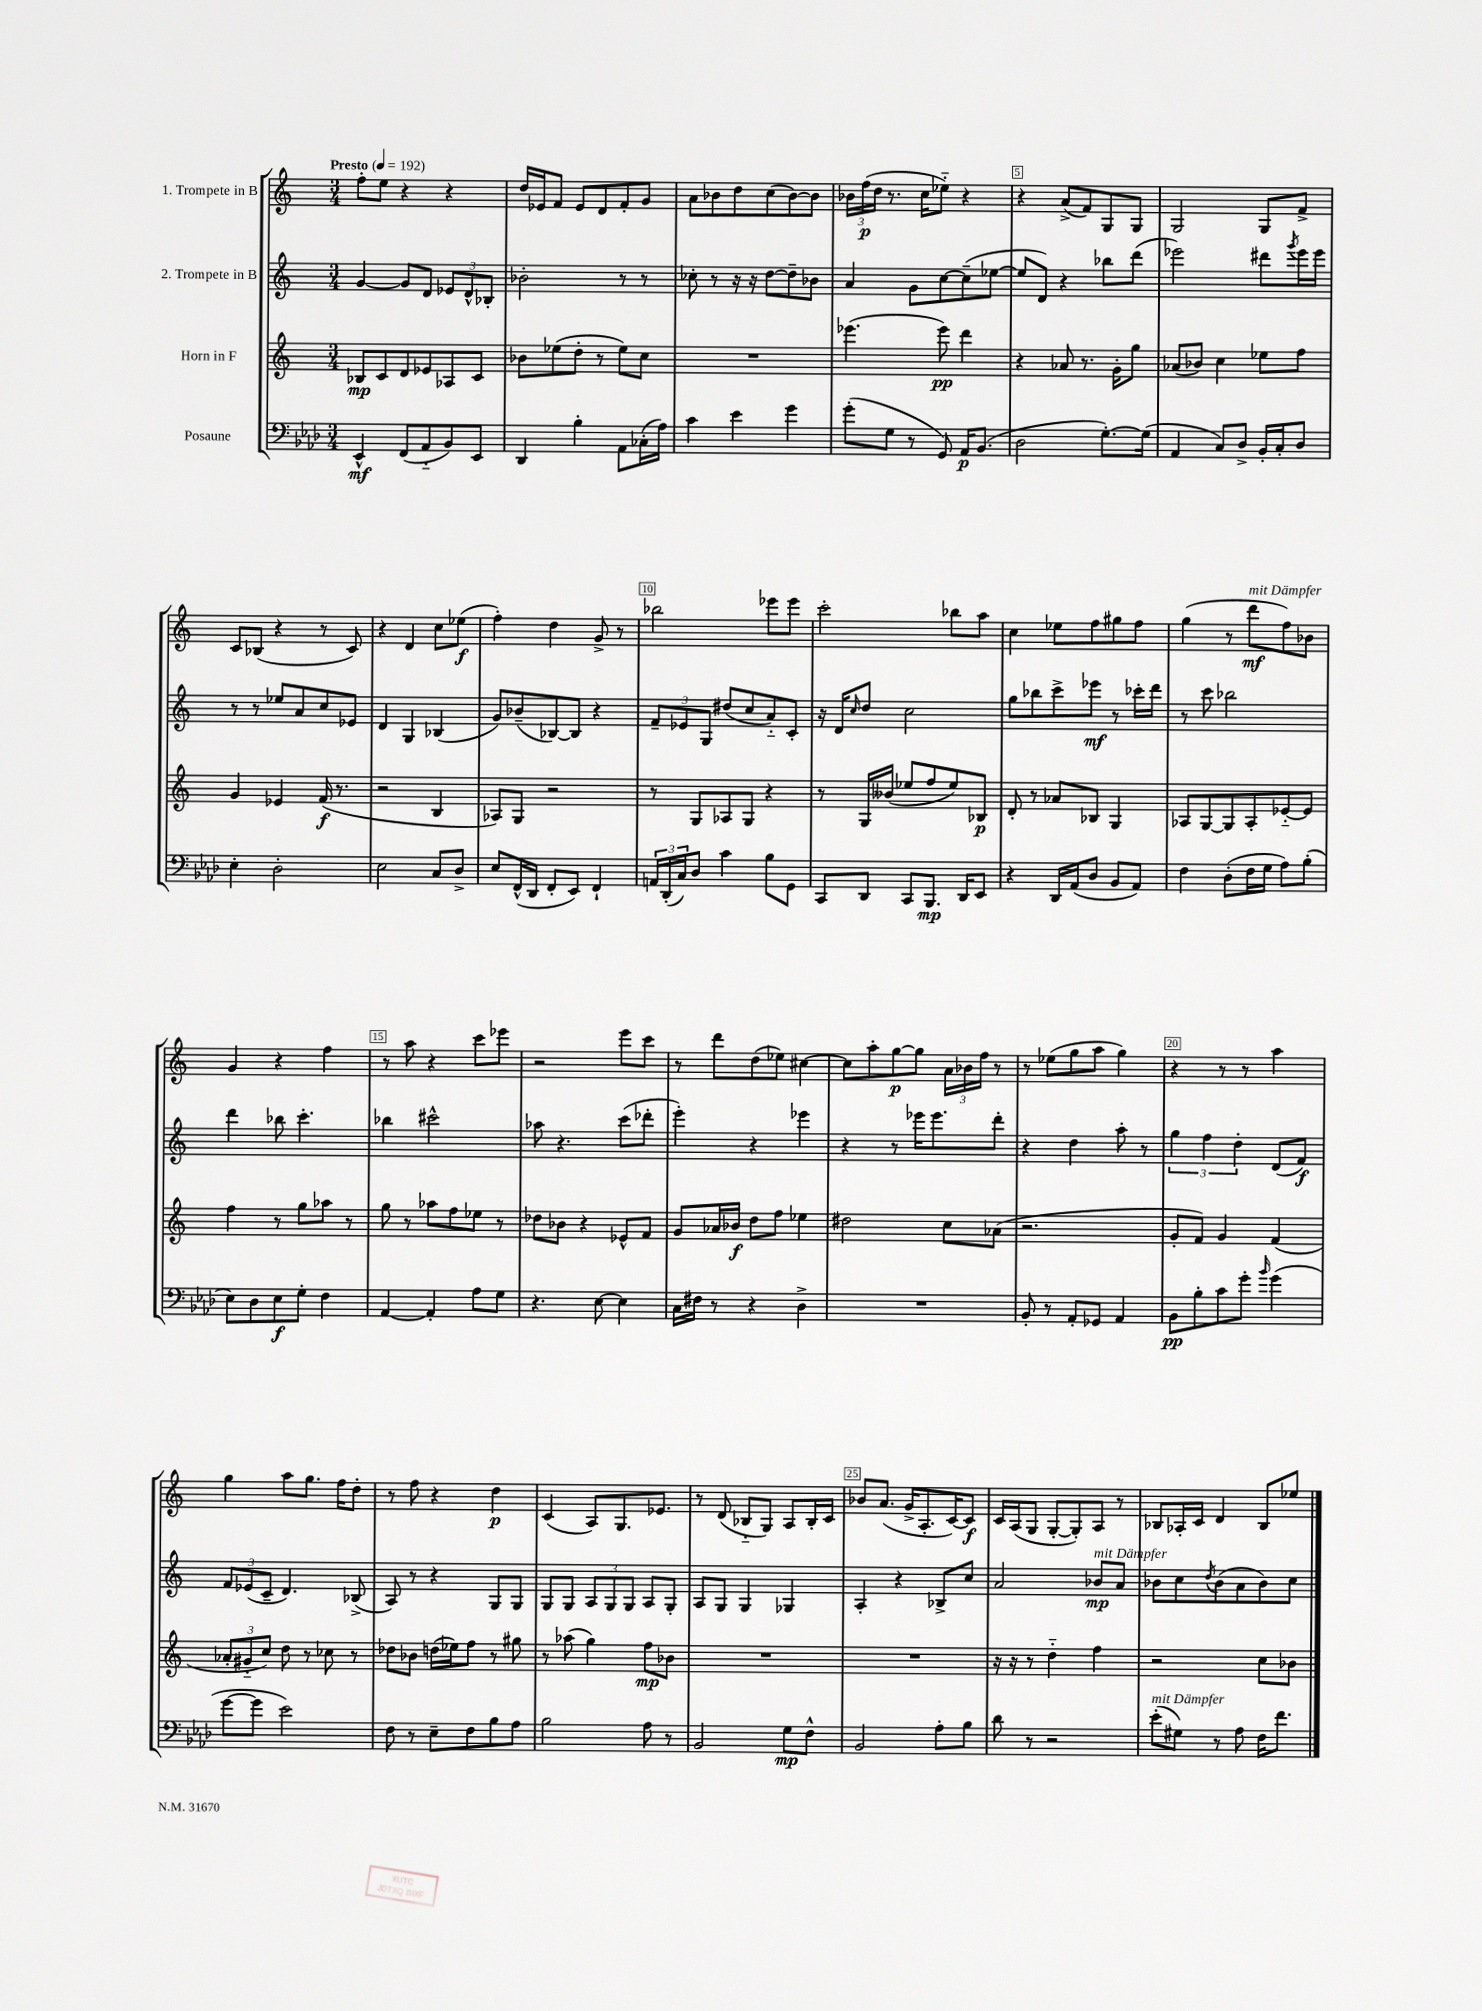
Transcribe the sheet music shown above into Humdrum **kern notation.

**kern	**kern	**kern	**kern
*staff4	*staff3	*staff2	*staff1
*clefF4	*clefG2	*clefG2	*clefG2
*k[b-e-a-d-]	*k[]	*k[]	*k[]
*M3/4	*M3/4	*M3/4	*M3/4
*MM192	*MM192	*MM192	*MM192
4EE-^^	8B-	[4g	8ff'
.	8c	.	8ee
(8FF	8d	8g]	4r
8AA-'~	8e-	8d	.
8BB-)	8A-	12e-	4r
.	.	12d^^	.
8EE-	8c	.	.
.	.	12B-'	.
=	=	=	=
4DD-	8b-	2b-'	16dd
.	.	.	16e-
.	(8ee-	.	8f
4B-'	8dd'	.	8e-
.	8r	.	8d
8AA-	8ee-)	8r	8f'
(16C-'	8cc	8r	8g
16A-)	.	.	.
=	=	=	=
4c	2.r	8cc-'	8a
.	.	8r	8b-
4e-	.	16r	8dd
.	.	16r	.
.	.	[8dd	(8cc
4g	.	8dd~]	[8b-)
.	.	8b-	8b-]
=	=	=	=
(8g'	(4.eee-	4a	24b-
.	.	.	(24ff
.	.	.	24dd
8G	.	.	8.r
8r	.	8g	.
.	.	.	16cc
8GG)	8eee-)	[8cc	8ee-'~)
16AA-	4ddd	(8cc~]	4r
(8.BB-	.	.	.
.	.	[8ee-	.
=	=	=	=
2D-	4r	8ee-]	4r
.	.	8d)	.
.	8a-	4r	(8a^
.	8.r	.	8f)
[8.G')	.	8bb-	8G
.	16g'	.	.
.	8gg	(8ddd	8G
(16G]	.	.	.
=	=	=	=
4AA-	(8a-	2eee-)	2G
.	8b-)	.	.
8C)	4cc	.	.
8D-^	.	.	.
16BB-'	8ee-	8ddd#	8G
16C'	.	.	.
.	.	8qggg	.
8D-	8ff	16eee-	8f^
.	.	16eee-	.
=	=	=	=
4E-'	4g	8r	8c
.	.	8r	(8B-
2D-'	4e-	8ee-	4r
.	.	8a	.
.	(16f	8cc	8r
.	8.r	.	.
.	.	8e-	8c)
=	=	=	=
2E-	2r	4d	4r
.	.	4G	4d
8C	4B	(4B-	8cc
8D-^	.	.	(8ee-
=	=	=	=
8E-	8A-)	8g)	4ff')
(16FF^^	8G	(8b-~	.
16DD-	.	.	.
8FF'	2r	[8B-)	4dd
8EE-)	.	8B-]	.
4FF`	.	4r	8g^
.	.	.	8r
=	=	=	=
24AA	8r	12f~	2bb-
(24DD-'	.	.	.
24C)	.	12e-	.
8D-	8G	.	.
.	.	12G	.
4c	8A-	(8dd#	.
.	8G	8cc	.
8B-	4r	8a'~)	8eee-
8GG	.	8c'	8eee-
=	=	=	=
8CC	8r	16r	2ccc'
.	.	16d	.
.	.	16qqcc	.
8DD-	16G	8dd	.
.	(16b--	.	.
8CC	8ee-	2cc	.
8.BBB-	8ff	.	.
.	8ee-)	.	8bb-
16DD-	.	.	.
8EE-	8B-	.	8aa
=	=	=	=
4r	8d'	8gg	4cc
.	8r	8bb-	.
16DD-	8a-	8ccc^	8ee-
(16AA-	.	.	.
8D-	8B-	8eee-	8ff
8BB-	4G	8r	8gg#
8AA-)	.	16ccc-'	8ff
.	.	16ddd	.
=	=	=	=
4F	8A-	8r	(4gg
.	[8G	8ccc	.
(8D-'	8G]	2bb-	8r
16F	8A-'	.	8ddd
16G	.	.	.
8A-)	[8e-'~	.	8ff)
(8B-'	8e-]	.	8b-
=	=	=	=
8E-)	4ff	4ddd	4g
8D-	.	.	.
8E-	8r	8bb-	4r
8G'	8gg	4.ccc'	.
4F	8aa-	.	4ff
.	8r	.	.
=	=	=	=
[4AA-	8gg	4bb-	8r
.	8r	.	8aa
4AA-']	8aa-	2ccc#^^	4r
.	8ff	.	.
8A-	8ee-	.	8ccc
8G	8r	.	8eee-
=	=	=	=
4.r	8dd-	8aa-	2r
.	8b-	4.r	.
.	4r	.	.
[8E-	.	.	.
4E-]	8e-^^	(8ccc	8eee
.	8f	8ddd-'	8ccc
=	=	=	=
16C	8g	4eee')	8r
16F#	.	.	.
8r	16a-	.	8ddd
.	16b-	.	.
4r	8dd	4r	(8dd
.	8ff	.	8ee-)
4D-^	4ee-	4eee-	[4cc#
=	=	=	=
2.r	2dd#	4r	8cc#]
.	.	.	8aa'
.	.	8r	[8gg
.	.	16eee-	8gg]
.	.	8.eee-	.
.	8cc	.	24a
.	.	.	24b-
.	.	.	24ff
.	(8a-	8ddd'	8r
=	=	=	=
8BB-'	2.r	4r	8r
8r	.	.	(8ee-
8AA-'	.	4dd	8gg
8GG-	.	.	8aa
4AA-	.	8aa'	4gg)
.	.	8r	.
=	=	=	=
8BB-	8g'	6gg	4r
8B-'	8f)	.	.
.	.	6ff	.
8c	4g	.	8r
.	.	6dd'	.
8g'	.	.	8r
16qqb-	.	.	.
(4g	(4f	(8d	4aa
.	.	8f)	.
=	=	=	=
[8g	12a-'	12f	4gg
.	12g#'~	(12e-	.
8g]	.	.	.
.	12cc)	12c~	.
2e-)	8dd	4.d)	8aa
.	8r	.	8.gg
.	8cc-	.	.
.	.	.	16ff
.	8r	(8B-^	8dd'
=	=	=	=
8F	8dd-	8A)	8r
8r	8b-	8r	8ff
8E-~	(16dd	4r	4r
.	16ee-)	.	.
8F	8ff	.	.
8B-	8r	8G	4dd
8A-	8gg#	8G	.
=	=	=	=
2B-	8r	8G	(4c
.	(8aa-	8G	.
.	4gg)	12A	8A)
.	.	12G	.
.	.	.	8.G
.	.	12G	.
8A-	8ff	8A	.
.	.	.	8.e-
8r	8b-	8G'	.
=	=	=	=
2BB-	2.r	8A	8r
.	.	8G	(8d
.	.	4G	8B-'~
.	.	.	8G)
8G	.	4G-	8A
8F^^	.	.	16B-'
.	.	.	16c
=	=	=	=
2BB-	2.r	4A'	8b-
.	.	.	(8.a
.	.	4r	.
.	.	.	16g^
.	.	.	8.A'
8A-'	.	8B-^	.
.	.	.	[16c)
8B-	.	8cc	8c]
=	=	=	=
8d-	16r	2a	16c
.	16r	.	(16A
8r	8r	.	8G
2r	4dd'~	.	[8G'
.	.	.	8G'])
.	4ff	8b-	8A
.	.	8a	8r
=	=	=	=
(8e-'	2r	8b-	8B-
8G#)	.	8cc	16A-'
.	.	.	16c
.	.	8qdd	.
8r	.	(8b-	4d
8A-	.	8a	.
16F	8cc	8b-)	8B-
8.f	.	.	.
.	8b-	8cc	8ee-
==	==	==	==
*-	*-	*-	*-
